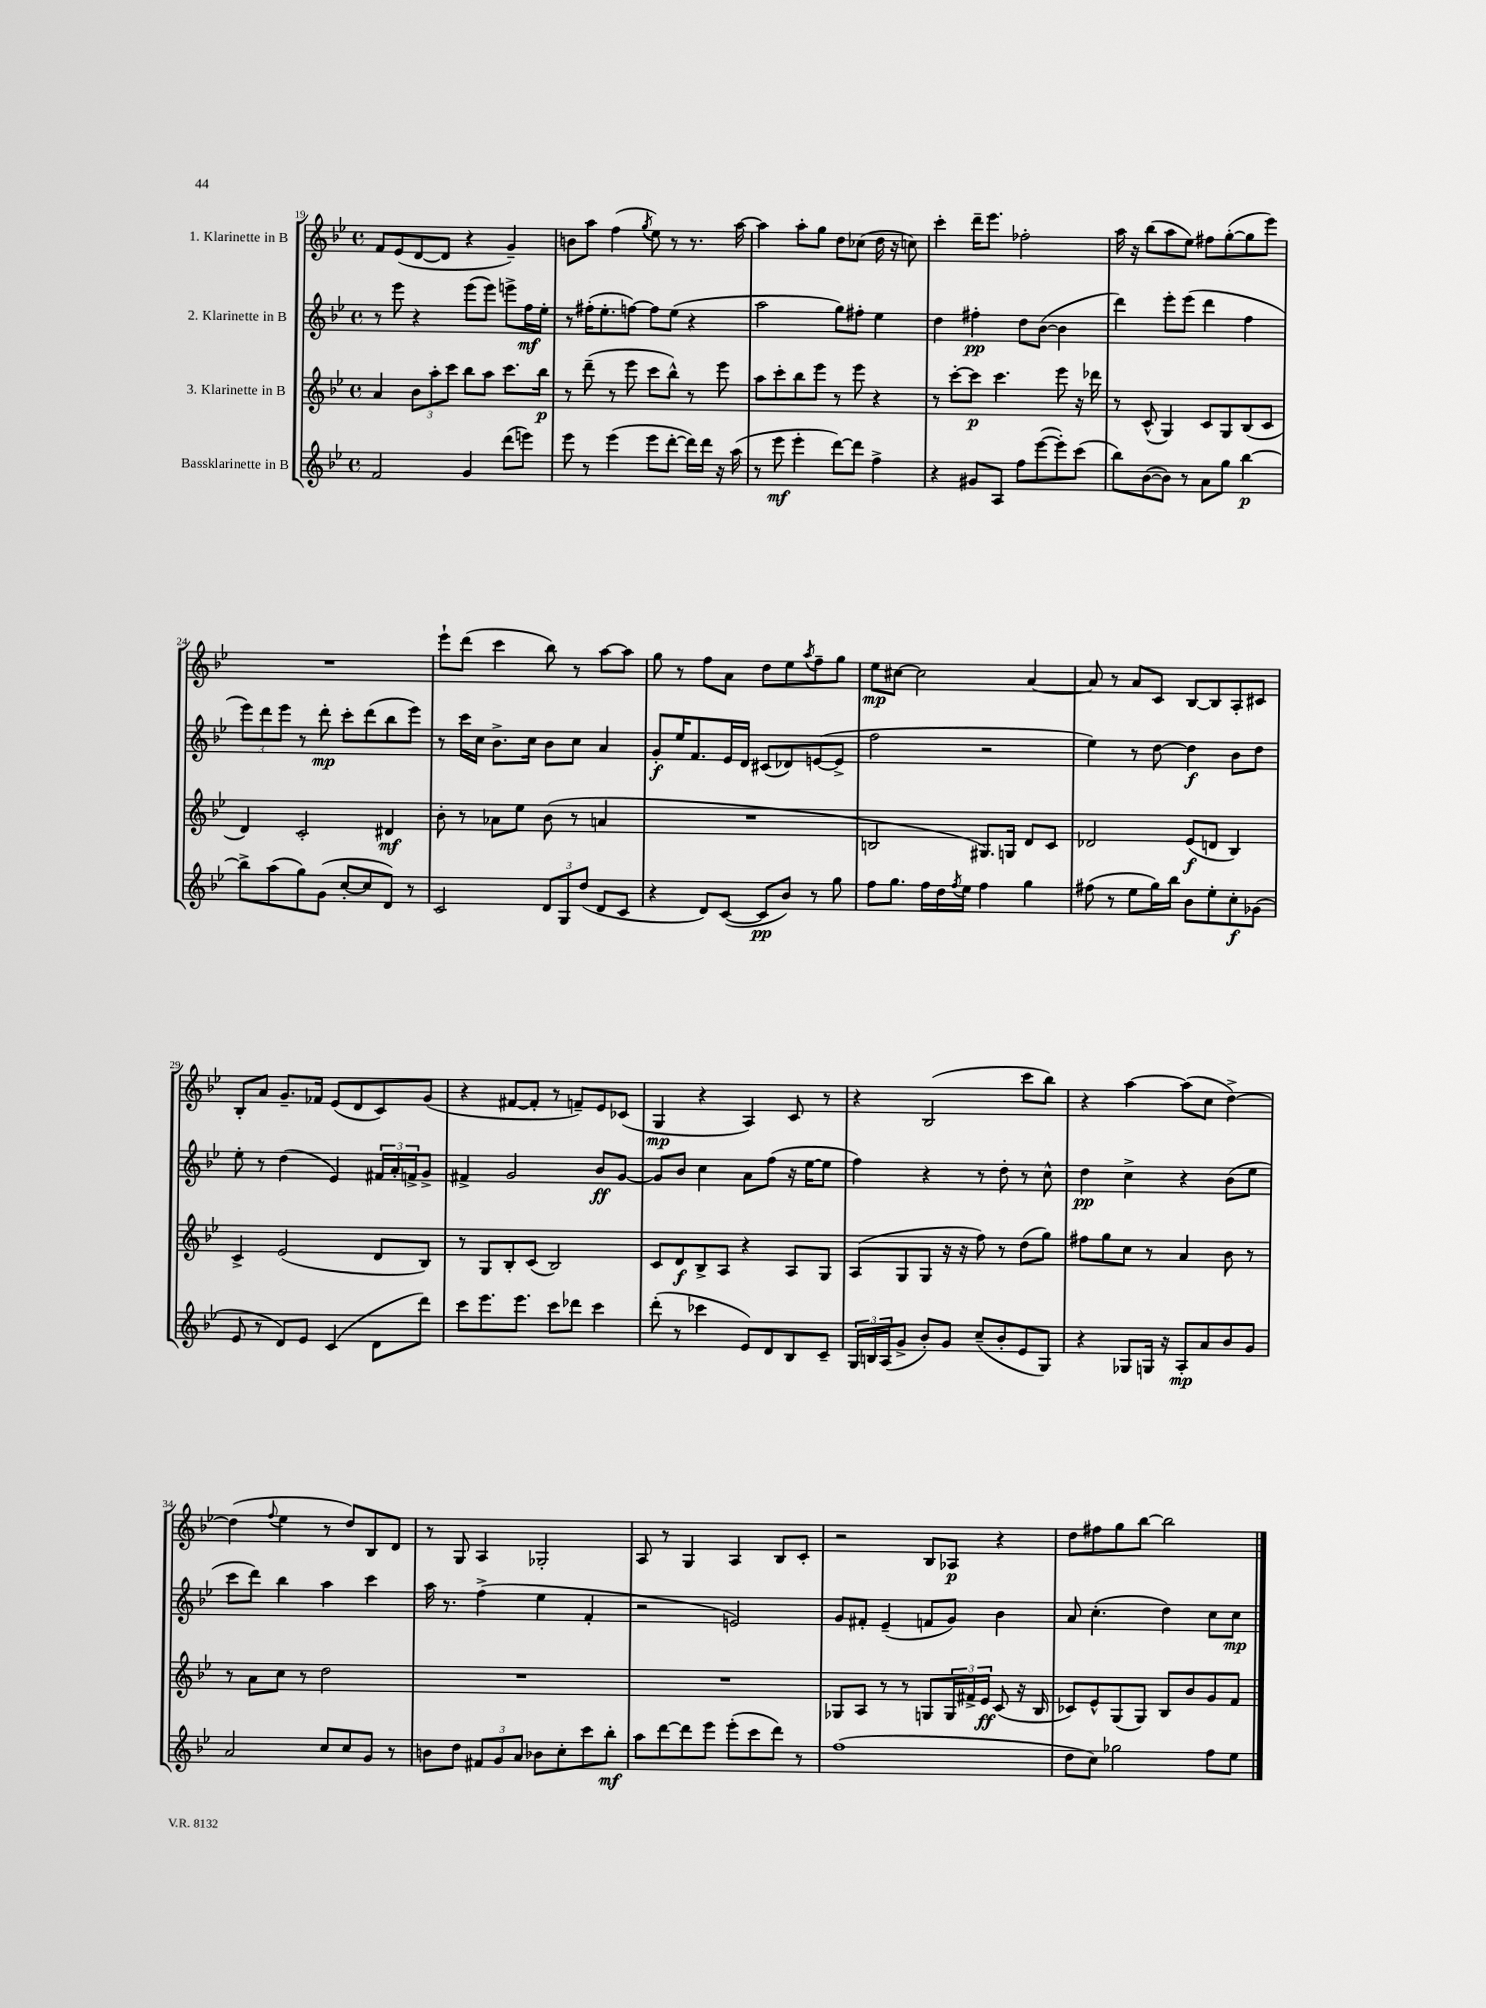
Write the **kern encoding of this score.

**kern	**dynam	**kern	**dynam	**kern	**dynam	**kern	**dynam
*part4	*part4	*part3	*part3	*part2	*part2	*part1	*part1
*staff4	*staff4	*staff3	*staff3	*staff2	*staff2	*staff1	*staff1
*I"Bassklarinette in B	*	*I"3. Klarinette in B	*	*I"2. Klarinette in B	*	*I"1. Klarinette in B	*
*clefG2	*	*clefG2	*	*clefG2	*	*clefG2	*
*k[b-e-]	*	*k[b-e-]	*	*k[b-e-]	*	*k[b-e-]	*
*M4/4	*	*M4/4	*	*M4/4	*	*M4/4	*
*met(c)	*	*met(c)	*	*met(c)	*	*met(c)	*
=19	=19	=19	=19	=19	=19	=19	=19
2f/	.	4a/	.	8r	.	8f/L	.
.	.	.	.	8eee-\	.	(8e-/	.
.	.	12b-\L	.	4r	.	[8d/	.
.	.	12aa'\	.	.	.	.	.
.	.	.	.	.	.	8d/J]	.
.	.	12ccc\J	.	.	.	.	.
4g/	.	8bb-\L	.	(8eee-\L	.	4r	.
.	.	8aa\J	.	8eee-\J)	.	.	.
(8ddd\L	.	8.ccc\L	.	8eeen^\L	.	4g~/)	.
8eeen\J)	.	.	.	16ff\L	mf	.	.
.	.	16bb-\Jk	p	16ee-'\JJ	.	.	.
=20	=20	=20	=20	=20	=20	=20	=20
8eee-\	.	8r	.	8r	.	8bn\L	.
8r	.	(8ddd~\	.	(16ff#X'\KL	.	8aa\J	.
.	.	.	.	8.ee-'\	.	.	.
(4eee-\	.	8r	.	.	.	(4ff\	.
.	.	8eee-\	.	[8ffn\J)	.	.	.
.	.	.	.	.	.	8qgg/	.
8eee-\L	.	8ccc\L	.	8ff\L]	.	8ee-\)	.
[8ddd'\J	.	8bb-^^\J)	.	(8ee-\J	.	8r	.
16ddd\LL])	.	8r	.	4r	.	8.r	.
16ddd\JJ	.	.	.	.	.	.	.
16r	.	8eee-\	.	.	.	.	.
(16aa\	.	.	.	.	.	[16aa\	.
=21	=21	=21	=21	=21	=21	=21	=21
8r	.	8aa\L	.	2aa\	.	4aa\]	.
8eee-\	mf	8ccc'\	.	.	.	.	.
4eee-'\	.	8bb-\	.	.	.	8aa'\L	.
.	.	8eee-\J	.	.	.	8gg\J	.
[8ddd\L)	.	8r	.	8gg\L)	.	8dd\L	.
8ddd\J]	.	8eee-\	.	8ff#X'\J	.	(8cc-X\J	.
4ff^\	.	4r	.	4ee-\	.	16dd\	.
.	.	.	.	.	.	16r	.
.	.	.	.	.	.	8ccn\)	.
=22	=22	=22	=22	=22	=22	=22	=22
4r	.	8r	.	4dd\	.	4ccc'\	.
.	.	[8ccc'\L	.	.	.	.	.
8g#X/L	.	8ccc\J]	p	4ff#X'\	pp	16ddd~\KL	.
.	.	.	.	.	.	8.eee-\J	.
8A/J	.	4.ccc\	.	.	.	.	.
8ff\L	.	.	.	8dd\L	.	2ff-X'\	.
([8eee-\	.	.	.	([8b-\J	.	.	.
8eee-'\])	.	8eee-\	.	4b-\]	.	.	.
(8ccc\J	.	16r	.	.	.	.	.
.	.	16ddd-X\	.	.	.	.	.
=23	=23	=23	=23	=23	=23	=23	=23
8bb-\L)	.	8r	.	4ddd\)	.	16aa\	.
.	.	.	.	.	.	16r	.
([8b-\	.	(8c^^/	.	.	.	(8bb-\L	.
8b-\J])	.	4G/)	.	8eee-'\L	.	8aa\	.
8r	.	.	.	(8eee-\J	.	8ee-\J)	.
8a\L	.	8c/L	.	4ddd\	.	8ff#X\L	.
8gg\J	.	8G/	.	.	.	([8gg'\	.
[4bb-\	p	(8B-/	.	4ff\	.	8gg\]	.
.	.	8c/J	.	.	.	8eee-\J)	.
!!LO:LB:g=z
=24	=24	=24	=24	=24	=24	=24	=24
8bb-^\L]	.	4d/)	.	12eee-\L)	.	1r	.
.	.	.	.	12ddd\	.	.	.
(8aa\	.	.	.	.	.	.	.
.	.	.	.	12eee-\J	.	.	.
8gg\)	.	2c'/	.	8r	.	.	.
(8g\J	.	.	.	8ddd'\	mp	.	.
[8cc'/L	.	.	.	8ccc'\L	.	.	.
8cc/]	.	.	.	(8ddd\	.	.	.
8d/J)	.	4d#X/	mf	8bb-\	.	.	.
8r	.	.	.	8eee-\J)	.	.	.
=25	=25	=25	=25	=25	=25	=25	=25
2c/	.	8b-'\	.	8r	.	8eee-`\L	.
.	.	8r	.	16ccc\LL	.	(8ddd\J	.
.	.	.	.	16cc\JJ	.	.	.
.	.	8a-X\L	.	8.b-^\L	.	4ccc\	.
.	.	8ee-\J	.	.	.	.	.
.	.	.	.	16cc\Jk	.	.	.
12d/L	.	(8b-\	.	8b-\L	.	8bb-\)	.
12G/	.	.	.	.	.	.	.
.	.	8r	.	8cc\J	.	8r	.
(12dd/J	.	.	.	.	.	.	.
8d/L	.	4an/	.	4a/	.	[8aa\L	.
8c/J	.	.	.	.	.	8aa\J]	.
=26	=26	=26	=26	=26	=26	=26	=26
4r	.	1r	.	8g'/L	f	8gg\	.
.	.	.	.	16ee-/K	.	8r	.
.	.	.	.	8.f/	.	.	.
8d/L)	.	.	.	.	.	8ff\L	.
([8c/J	.	.	.	16e-/L	.	8a\J	.
.	.	.	.	16d/JJ	.	.	.
8c/L]	pp	.	.	(8c#X/L	.	8dd\L	.
8b-/J)	.	.	.	8d-X/)	.	8ee-\	.
.	.	.	.	.	.	8qaa/	.
8r	.	.	.	([8en/	.	8ff~\	.
8gg\	.	.	.	8e^/J]	.	8gg\J	.
=27	=27	=27	=27	=27	=27	=27	=27
8ff\L	.	2Bn/	.	2ff\	.	8ee-\L	mp
8.gg\J	.	.	.	.	.	[8cc#X\J	.
.	.	.	.	.	.	2cc#\]	.
16ff\LL	.	.	.	.	.	.	.
16dd\	.	.	.	.	.	.	.
8qff/	.	.	.	.	.	.	.
16ee-\JJ	.	.	.	.	.	.	.
4ff\	.	8.G#X/L)	.	2r	.	.	.
.	.	16Gn/Jk	.	.	.	.	.
4gg\	.	8d/L	.	.	.	[4a/	.
.	.	8c/J	.	.	.	.	.
=28	=28	=28	=28	=28	=28	=28	=28
(8ff#X\	.	2d-X/	.	4ee-\)	.	8a/]	.
8r	.	.	.	.	.	8r	.
8ee-\L	.	.	.	8r	.	8a/L	.
16gg\L)	.	.	.	[8dd\	.	8c/J	.
16bb-\JJ	.	.	.	.	.	.	.
8b-\L	.	(8e-/L	f	4dd\]	f	[8B-/L	.
8ee-'\	.	8dn/J	.	.	.	8B-/]	.
8cc'\	f	4B-/)	.	8b-\L	.	8A'/	.
(8g-X\J	.	.	.	8dd\J	.	8c#X/J	.
!!LO:LB:g=z
=29	=29	=29	=29	=29	=29	=29	=29
8e-/	.	4c^/	.	8ee-'\	.	8B-'/L	.
8r	.	.	.	8r	.	8a/J	.
8d/L)	.	(2e-/	.	(4dd\	.	8.g~/L	.
8e-/J	.	.	.	.	.	.	.
.	.	.	.	.	.	16f-X/Jk	.
(4c/	.	.	.	4e-/)	.	(8e-/L	.
.	.	.	.	.	.	8d/	.
8d\L	.	8d/L	.	24f#X/LL	.	8c/)	.
.	.	.	.	24a'/	.	.	.
.	.	.	.	24fn^/J	.	.	.
8ddd\J)	.	8B-/J)	.	8g^/J	.	(8g/J	.
=30	=30	=30	=30	=30	=30	=30	=30
8ccc\L	.	8r	.	4f#X^/	.	4r	.
8.eee-\	.	8G/L	.	.	.	.	.
.	.	8B-'/	.	2g/	.	[8f#X/L	.
8.eee-\J	.	.	.	.	.	.	.
.	.	(8c/J	.	.	.	8f#'/J]	.
8ccc\L	.	2B-/)	.	.	.	8r	.
8ddd-X\J	.	.	.	.	.	8fn~/L)	.
4ccc\	.	.	.	8b-/L	ff	8e-/	.
.	.	.	.	[8g/J	.	(8c-X/J	.
=31	=31	=31	=31	=31	=31	=31	=31
(8ddd'\	.	8c/L	.	8g/L]	.	4G/	mp
8r	.	8d/	f	8b-/J	.	.	.
4ccc-X\	.	8B-^/	.	4cc\	.	4r	.
.	.	8A/J	.	.	.	.	.
8e-/L)	.	4r	.	8a\L	.	4A/)	.
8d/	.	.	.	(8ff\J	.	.	.
8B-/	.	8A/L	.	16r	.	8c/	.
.	.	.	.	[16ee-\KL	.	.	.
8c~/J	.	8G/J	.	8ee-\J]	.	8r	.
=32	=32	=32	=32	=32	=32	=32	=32
24G/LL	.	(8A/L	.	4ff\)	.	4r	.
24Bn/	.	.	.	.	.	.	.
(24A/J	.	.	.	.	.	.	.
8g^/J	.	8G/	.	.	.	.	.
8b-'/L)	.	8G/J	.	4r	.	(2B-/	.
8g/J	.	16r	.	.	.	.	.
.	.	16r	.	.	.	.	.
(8cc~/L	.	8ff\)	.	8r	.	.	.
8b-'/	.	8r	.	8dd'\	.	.	.
8e-/	.	(8dd\L	.	8r	.	8ccc\L	.
8G/J)	.	8gg\J)	.	8cc^^\	.	8bb-\J)	.
=33	=33	=33	=33	=33	=33	=33	=33
4r	.	8ff#X\L	.	4dd\	pp	4r	.
.	.	8gg\	.	.	.	.	.
8G-X/L	.	8cc\J	.	4cc^\	.	[4aa\	.
16Gn/Jk	.	8r	.	.	.	.	.
16r	.	.	.	.	.	.	.
8A'/L	mp	4a/	.	4r	.	(8aa\L]	.
8a/	.	.	.	.	.	8cc\J	.
8b-/	.	8b-\	.	(8b-\L	.	[4dd^\)	.
8g/J	.	8r	.	8ee-\J	.	.	.
!!LO:LB:g=z
=34	=34	=34	=34	=34	=34	=34	=34
2a/	.	8r	.	8ccc\L	.	(4dd\]	.
.	.	8a\L	.	8ddd\J)	.	.	.
.	.	.	.	.	.	8qqff/	.
.	.	8cc\J	.	4bb-\	.	4ee-\	.
.	.	8r	.	.	.	.	.
8cc/L	.	2dd\	.	4aa\	.	8r	.
8cc/	.	.	.	.	.	8dd/L)	.
8g/J	.	.	.	4ccc\	.	8B-/	.
8r	.	.	.	.	.	8d/J	.
=35	=35	=35	=35	=35	=35	=35	=35
8bn\L	.	1r	.	16aa\	.	8r	.
.	.	.	.	8.r	.	.	.
8dd\J	.	.	.	.	.	8G/	.
12f#X/L	.	.	.	(4ff^\	.	4A/	.
12g/	.	.	.	.	.	.	.
12a/J	.	.	.	.	.	.	.
8b-X\L	.	.	.	4ee-\	.	2G-X'/	.
8cc'\	.	.	.	.	.	.	.
8ccc\	.	.	.	4f'/	.	.	.
8bb-'\J	mf	.	.	.	.	.	.
=36	=36	=36	=36	=36	=36	=36	=36
8aa\L	.	1r	.	2r	.	8A/	.
[8ddd\	.	.	.	.	.	8r	.
8ddd\]	.	.	.	.	.	4G/	.
8eee-\J	.	.	.	.	.	.	.
(8eee-'\L	.	.	.	2en/)	.	4A/	.
8ccc\	.	.	.	.	.	.	.
8ddd\J)	.	.	.	.	.	8B-/L	.
8r	.	.	.	.	.	8c'/J	.
=37	=37	=37	=37	=37	=37	=37	=37
(1ff	.	8G-X/L	.	8g/L	.	2r	.
.	.	8A/J	.	8f#X'/J	.	.	.
.	.	8r	.	(4e-~/	.	.	.
.	.	8r	.	.	.	.	.
.	.	8Gn/L	.	8fn/L	.	8B-/L	.
.	.	24G/L	.	8g/J)	.	8A-X/J	p
.	.	24f#X^/	.	.	.	.	.
.	.	24e-/JJ	ff	.	.	.	.
.	.	(8c/	.	4b-\	.	4r	.
.	.	16r	.	.	.	.	.
.	.	16B-/	.	.	.	.	.
=38	=38	=38	=38	=38	=38	=38	=38
8dd\L	.	8c-X/L)	.	8a/	.	8dd\L	.
8cc\J)	.	8e-^^/	.	(4.cc'\	.	8ff#X\	.
2gg-X\	.	(8G/	.	.	.	8gg\	.
.	.	8G/J)	.	.	.	[8bb-\J	.
.	.	8B-/L	.	4dd\)	.	2bb-\]	.
.	.	8b-/	.	.	.	.	.
8ff\L	.	8g/	.	8cc\L	.	.	.
8ee-\J	.	8f/J	.	8cc\J	mp	.	.
==	==	==	==	==	==	==	==
*-	*-	*-	*-	*-	*-	*-	*-
